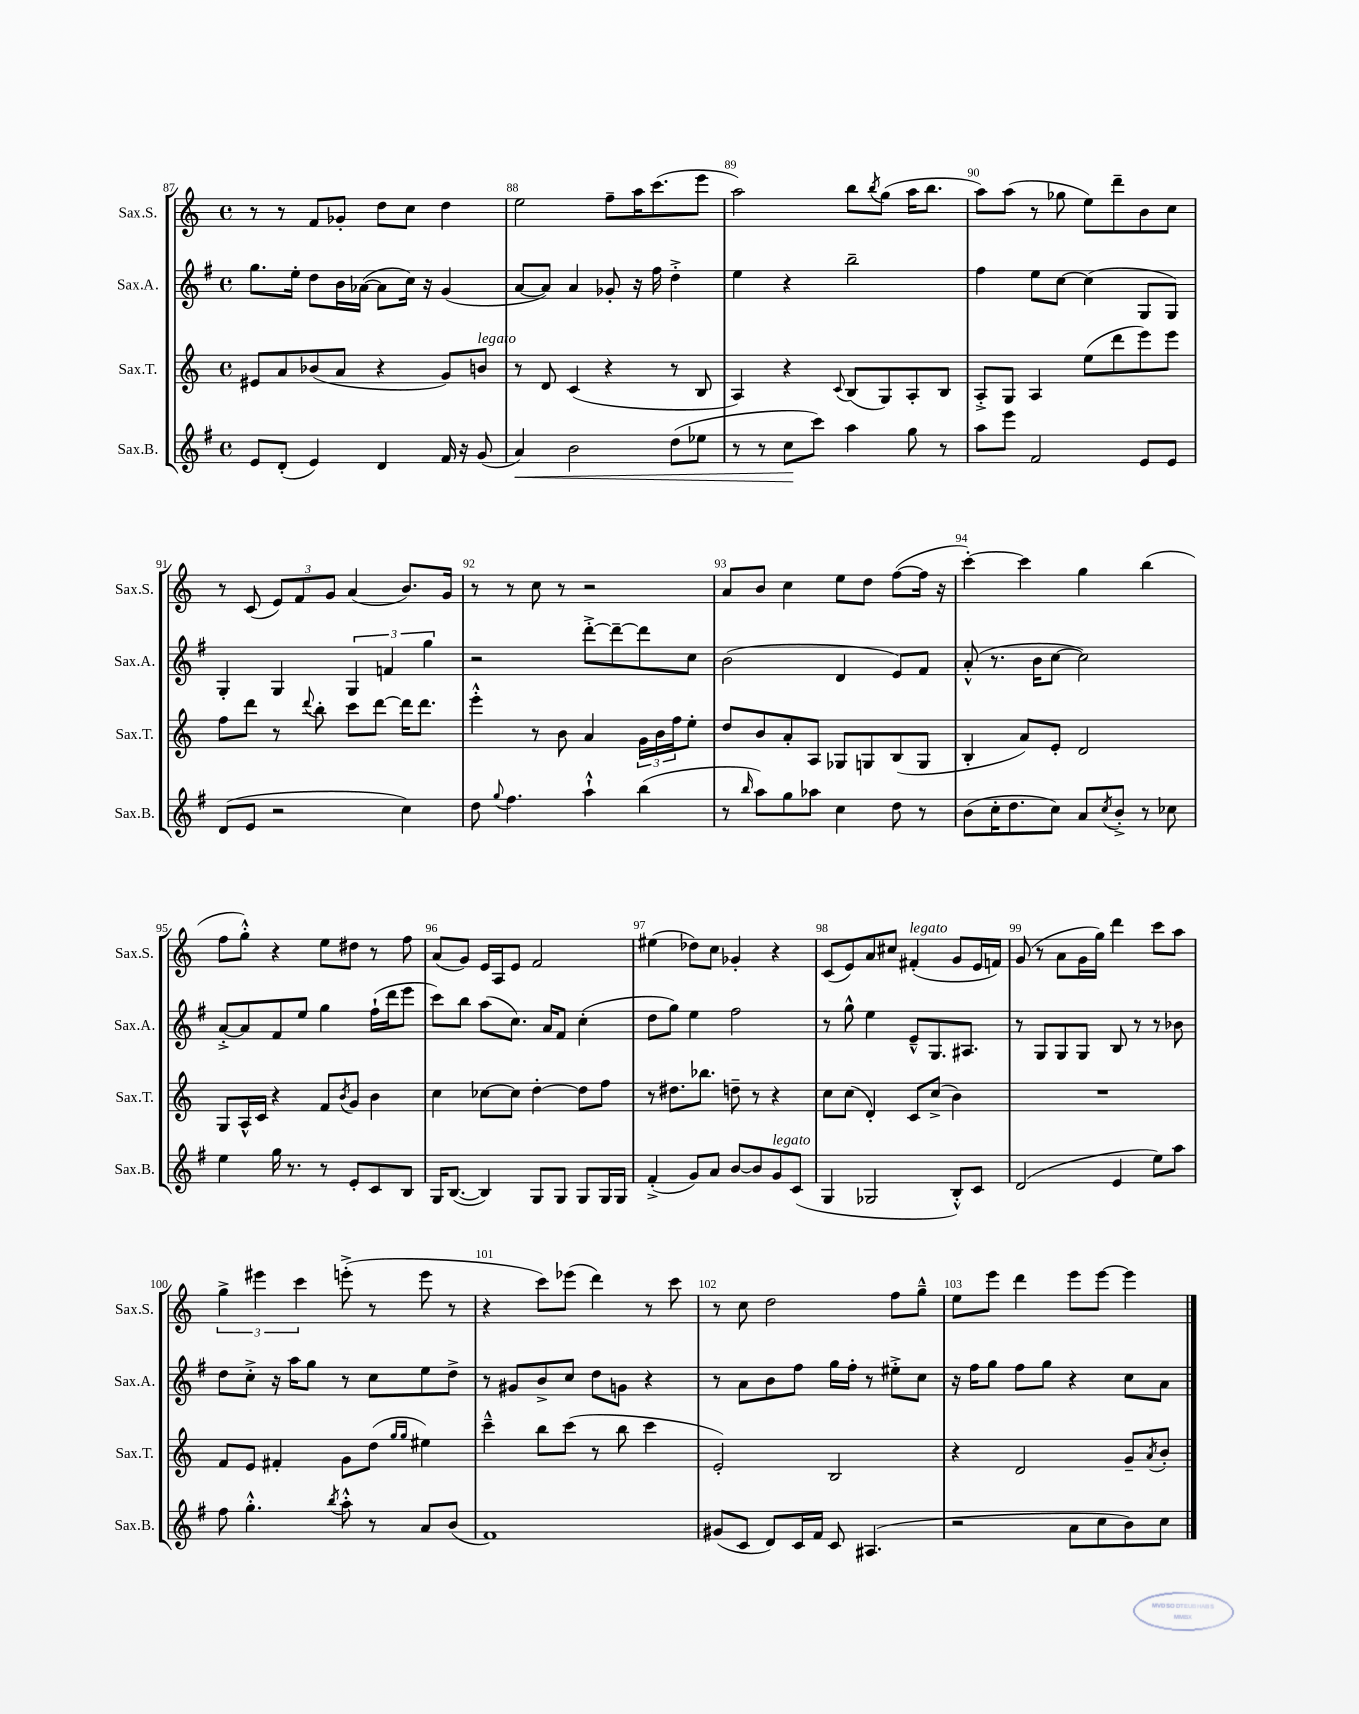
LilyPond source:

<<
\new StaffGroup <<
\new Staff = "s0" \with { instrumentName = "Sax.S." shortInstrumentName = "Sax.S." } {
    \clef treble \key c \major \defaultTimeSignature \time 4/4
    r8 r8 f'8 ges'8-. d''8 c''8 d''4 |
    e''2 f''8-- a''16 c'''8.( e'''8 |
    a''2) b''8 \acciaccatura { b''8 } g''8( a''16 b''8. |
    a''8) a''8( r8 ges''8 e''8) d'''8-- b'8 c''8 |
    r8 c'8( \tuplet 3/2 { e'8) f'8 g'8 } a'4( b'8.) g'16 |
    r8 r8 c''8 r8 r2 |
    a'8 b'8 c''4 e''8 d''8 f''8~( f''16 r16 |
    c'''4~-.) c'''4 g''4 b''4( |
    f''8 g''8-.-^) r4 e''8 dis''8 r8 f''8 |
    a'8( g'8) e'16 a16 e'8 f'2 |
    eis''4( des''8) c''8 ges'4-. r4 |
    c'8( e'8) a'8 cis''8 fis'4-.^\markup { \italic "legato" }( g'8 e'16 f'16) |
    g'8( r8 a'8 g'16 g''16) d'''4 c'''8 a''8 |
    \tuplet 3/2 { g''4-> eis'''4 c'''4 } e'''8-.->( r8 e'''8 r8 |
    r4 c'''8) ees'''8( d'''4) r8 c'''8 |
    r8 c''8 d''2 f''8 g''8---^ |
    e''8 e'''8 d'''4 e'''8 e'''8~ e'''4 \bar "|." |
}
\new Staff = "s1" \with { instrumentName = "Sax.A." shortInstrumentName = "Sax.A." } {
    \clef treble \key g \major \defaultTimeSignature \time 4/4
    g''8. e''16-. d''8 b'16 aes'16~( aes'8 c''16) r16 g'4( |
    a'8~ a'8) a'4 ges'8-. r16 fis''16 d''4-.-> |
    e''4 r4 b''2-- |
    fis''4 e''8 c''8~ c''4( g8 g8) |
    g4-. g4 \tuplet 3/2 { g4 f'4 g''4 } |
    r2 d'''8~-.-> d'''8~-- d'''8 c''8 |
    b'2( d'4 e'8) fis'8 |
    a'8-.-^( r8. b'16 c''8~ c''2) |
    a'8~-.-> a'8 fis'8 e''8 g''4 fis''16-!( d'''16 e'''8 |
    c'''8) b''8 a''8( c''8.) a'16 fis'8 c''4-.( |
    d''8 g''8) e''4 fis''2 |
    r8 g''8-^ e''4 e'8---^ g8. ais8. |
    r8 g8 g8 g8 b8 r8 r8 bes'8 |
    d''8 c''8-.-> r16 a''16 g''8 r8 c''8 e''8 d''8-> |
    r8 gis'8 b'8-> c''8 d''8 g'8 r4 |
    r8 a'8 b'8 fis''8 g''16 fis''16-. r8 eis''8-.-> c''8 |
    r16 fis''16 g''8 fis''8 g''8 r4 c''8 a'8 \bar "|." |
}
\new Staff = "s2" \with { instrumentName = "Sax.T." shortInstrumentName = "Sax.T." } {
    \clef treble \key c \major \defaultTimeSignature \time 4/4
    eis'8 a'8 bes'8( a'8 r4 g'8) b'8^\markup { \italic "legato" } |
    r8 d'8 c'4( r4 r8 b8 |
    a4) r4 \appoggiatura { c'8 } b8( g8) a8-. b8 |
    a8-.-> g8 a4 e''8( d'''8 e'''8) e'''8 |
    f''8 d'''8 r8 \appoggiatura { d'''8 } b''8-. c'''8 d'''8~ d'''16 d'''8. |
    e'''4-.-^ r8 b'8 a'4 \tuplet 3/2 { g'16 b'16 f''16 } e''8-. |
    d''8 b'8 a'8-. a8 ges8 g8 b8( g8 |
    b4-. a'8) e'8-. d'2 |
    g8 a16-^ c'16 r4 f'8 \acciaccatura { b'8 } g'8 b'4 |
    c''4 ces''8~ ces''8 d''4~-. d''8 f''8 |
    r8 dis''8. bes''8. d''8-- r8 r4 |
    c''8 c''8( d'4-.) c'8 c''8->( b'4) |
    R1 |
    f'8 e'8 fis'4-. g'8 d''8( \grace { g''16 g''16 } eis''4) |
    c'''4---^ b''8 c'''8( r8 b''8 c'''4 |
    e'2-.) b2 |
    r4 d'2 g'8-- \acciaccatura { a'8 } b'8-. \bar "|." |
}
\new Staff = "s3" \with { instrumentName = "Sax.B." shortInstrumentName = "Sax.B." } {
    \clef treble \key g \major \defaultTimeSignature \time 4/4
    e'8 d'8-.( e'4) d'4 fis'16 r16 g'8( |
    a'4\<) b'2 d''8( ees''8 |
    r8 r8 c''8\! c'''8) a''4 g''8 r8 |
    a''8 e'''8 fis'2 e'8 e'8 |
    d'8( e'8 r2 c''4) |
    d''8 \appoggiatura { g''8 } fis''4. a''4-!-^ b''4( |
    r8 \grace { b''16 } a''8) g''8 aes''8 c''4 d''8 r8 |
    b'8( c''16-. d''8. c''8) a'8 \acciaccatura { c''8 } b'8-.-> r8 ces''8 |
    e''4 g''16 r8. r8 e'8-. c'8 b8 |
    g16 b8.~( b4) g8 g8 g8 g16 g16 |
    fis'4-.->( g'8) a'8 b'8~ b'8 g'8^\markup { \italic "legato" } c'8( |
    g4 ges2 b8-.-^) c'8 |
    d'2( e'4 e''8) a''8 |
    fis''8 g''4.-.-^ \acciaccatura { b''8 } a''8-.-^ r8 a'8 b'8( |
    fis'1) |
    gis'8( c'8 d'8) c'16 fis'16 c'8 ais4.( |
    r2 a'8 c''8 b'8) c''8 \bar "|." |
}
>>
>>
\layout { \context { \Score currentBarNumber = #87 \override BarNumber.break-visibility = ##(#f #t #t) barNumberVisibility = #all-bar-numbers-visible } }
